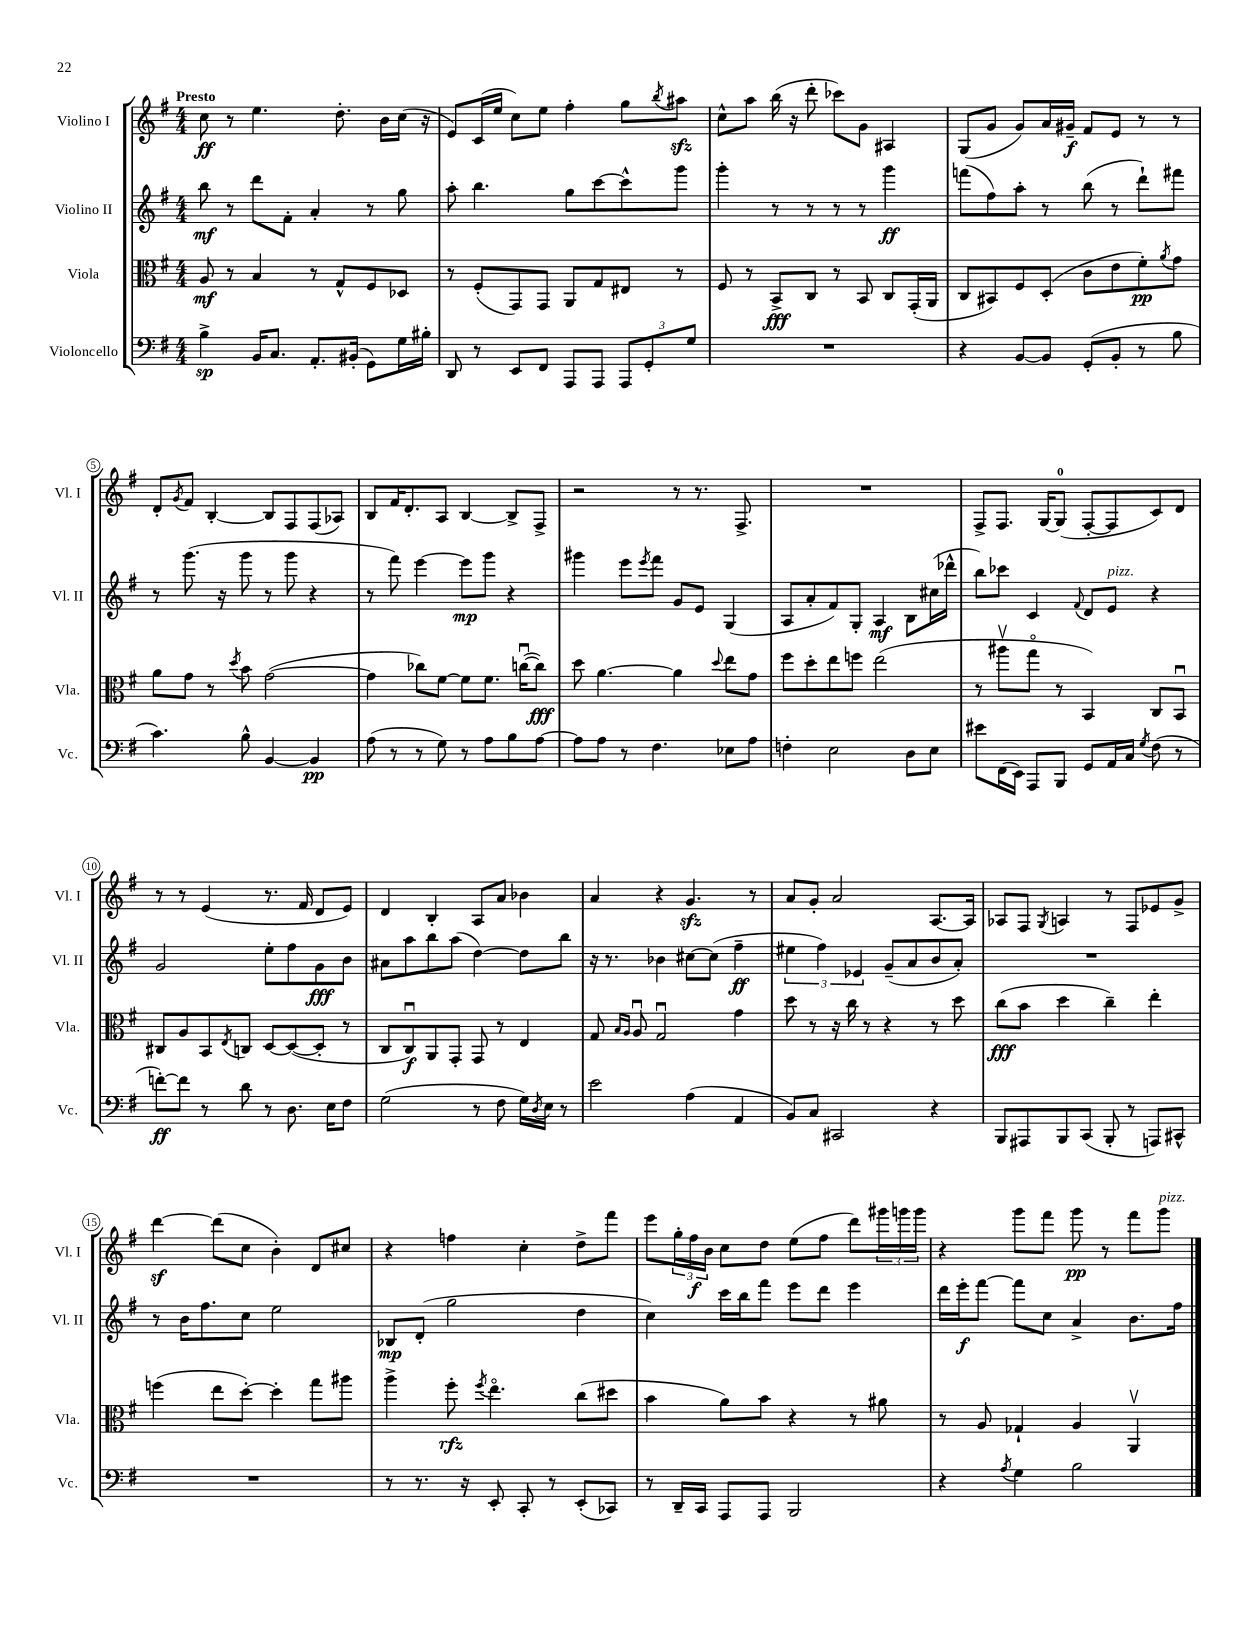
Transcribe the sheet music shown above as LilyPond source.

<<
\new StaffGroup <<
\new Staff = "s0" \with { instrumentName = "Violino I" shortInstrumentName = "Vl. I" } {
    \clef treble \key g \major \numericTimeSignature \time 4/4 \tempo "Presto"
    c''8\ff r8 e''4. d''8.-. b'16 c''16( r16 |
    e'8) c'16( e''16 c''8) e''8 fis''4-. g''8 \acciaccatura { b''8 } ais''8\sfz |
    c''8-^ a''8 b''16( r16 d'''8-. ces'''8) g'8 ais4 |
    g8( g'8 g'8) a'16 gis'16--\f fis'8 e'8 r8 r8 |
    d'8-. \acciaccatura { g'8 } fis'8 b4~-. b8 fis8 fis8( aes8) |
    b8 fis'16 d'8.-. a8 b4~ b8-> fis8-> |
    r2 r8 r8. fis8.-> |
    R1 |
    fis8-> fis8. g16~ g8-0( fis8~-. fis8 c'8) d'8 |
    r8 r8 e'4( r8. fis'16 d'8 e'8) |
    d'4 b4-. a8 a'8 bes'4 |
    a'4 r4 g'4.\sfz r8 |
    a'8 g'8-. a'2 a8.~ a16 |
    aes8 fis8 \acciaccatura { g8 } a4 r8 fis8 ees'8 g'8-> |
    d'''4~\sf d'''8( c''8 b'4-.) d'8 cis''8 |
    r4 f''4 c''4-. d''8-> fis'''8 |
    e'''8 \tuplet 3/2 { g''16-. fis''16\f b'16 } c''8 d''8 e''8( fis''8 d'''8) \tuplet 3/2 { gis'''16 g'''16 g'''16 } |
    r4 g'''8 fis'''8 g'''8\pp r8 fis'''8 g'''8^\markup { \italic "pizz." } \bar "|." |
}
\new Staff = "s1" \with { instrumentName = "Violino II" shortInstrumentName = "Vl. II" } {
    \clef treble \key g \major \numericTimeSignature \time 4/4
    b''8\mf r8 d'''8 fis'8-. a'4-. r8 g''8 |
    a''8-. b''4. g''8 c'''8~ c'''8-^ g'''8 |
    g'''4-. r8 r8 r8 r8 g'''4\ff |
    f'''8( fis''8) a''8-. r8 b''8( r8 d'''8-!) fis'''8 |
    r8 g'''8.( r16 g'''8 r8 g'''8 r4 |
    r8 fis'''8) e'''4~ e'''8\mp g'''8 r4 |
    gis'''4 e'''8 \acciaccatura { e'''8 } fis'''8 g'8 e'8 g4( |
    a8 a'8-. fis'8) g8-. a4\mf b8 cis''16( des'''16-^ |
    b''8) ces'''8 c'4 \appoggiatura { fis'8 } d'8 e'8^\markup { \italic "pizz." } r4 |
    g'2 e''8-. fis''8 g'8\fff b'8 |
    ais'8 a''8 b''8 a''8( d''4~) d''8 b''8 |
    r16 r8. bes'4 cis''8~ cis''8( fis''4--\ff |
    \tuplet 3/2 { eis''4 fis''4) ees'4 } g'8--( a'8 b'8 a'8-.) |
    R1 |
    r8 b'16 fis''8. c''8 e''2 |
    bes8\mp d'8-.( g''2 d''4 |
    c''4) c'''16 b''16 fis'''8 e'''8 d'''8 e'''4 |
    d'''16 e'''16-.\f fis'''8~ fis'''8 c''8 a'4-> b'8. fis''16 \bar "|." |
}
\new Staff = "s2" \with { instrumentName = "Viola" shortInstrumentName = "Vla." } {
    \clef alto \key g \major \numericTimeSignature \time 4/4
    a8\mf r8 b4 r8 g8-^ fis8 des8 |
    r8 fis8-.( g,8) g,8 a,8 g8 eis8 r8 |
    fis8 r8 b,8->\fff c8 r8 b,8 c8 g,16-.( a,16 |
    c8 bis,8) fis8 d8-.( c'8 e'8 fis'8-.\pp) \acciaccatura { a'8 } g'8 |
    a'8 g'8 r8 \acciaccatura { d''8 } b'8 g'2~( |
    g'4 ces''8) fis'8~ fis'8 fis'8. c''16~\downbow( c''8\fff) |
    d''8 a'4.~ a'4 \appoggiatura { d''8 } e''8 g'8 |
    fis''8 d''8-. e''8 f''8 e''2( |
    r8 ais''8\upbow g''8\flageolet r8 b,4) c8 b,8\downbow |
    cis8 a8 b,8 \acciaccatura { e8 } c8 d8~ d8~( d8-. r8 |
    c8 c8\downbow\f) a,8 g,8-. g,8 r8 e4 |
    g8 \grace { b16 a16 } a8\downbow g2\downbow g'4 |
    d''8 r8 r16 c''16 r8 r4 r8 d''8 |
    c''8\fff( b'8 d''4 c''4--) e''4-. |
    f''4( e''8 d''8~-.) d''4-. g''8 ais''8 |
    a''4-> fis''8-.\rfz \acciaccatura { fis''8 } e''4.\flageolet c''8( dis''8 |
    b'4 a'8) b'8 r4 r8 ais'8 |
    r8 a8 ges4-! a4 a,4\upbow \bar "|." |
}
\new Staff = "s3" \with { instrumentName = "Violoncello" shortInstrumentName = "Vc." } {
    \clef bass \key g \major \numericTimeSignature \time 4/4
    b4->\sp b,16 c8. a,8.-. bis,16-.( g,8) g16 bis16-. |
    d,8 r8 e,8 fis,8 a,,8 a,,8 \tuplet 3/2 { a,,8 g,8-. g8 } |
    R1 |
    r4 b,8~ b,8 g,8-.( b,8-. r8 b8 |
    c'4.) b8-^ b,4~ b,4\pp |
    a8( r8 r8 g8) r8 a8 b8 a8~ |
    a8 a8 r8 fis4. ees8 a8 |
    f4-. e2 d8 e8 |
    eis'8 fis,16( e,16) a,,8 b,,8 g,8 a,16 c16 \acciaccatura { g8 } fis8( r8 |
    f'8~-.\ff) f'8 r8 d'8 r8 d8. e16 fis8 |
    g2( r8 fis8 g16) \acciaccatura { d8 } e16 r8 |
    e'2 a4( a,4 |
    b,8) c8 cis,2 r4 |
    b,,8 ais,,8 b,,8 c,8( b,,8-. r8 a,,8) cis,8-^ |
    R1 |
    r8 r8. r16 e,8-. c,8-. r8 e,8-.( ces,8) |
    r8 d,16-- c,16 a,,8 a,,8 b,,2 |
    r4 \acciaccatura { a8 } g4 b2 \bar "|." |
}
>>
>>
\layout { \context { \Score \override BarNumber.stencil = #(make-stencil-circler 0.1 0.3 ly:text-interface::print) } }
